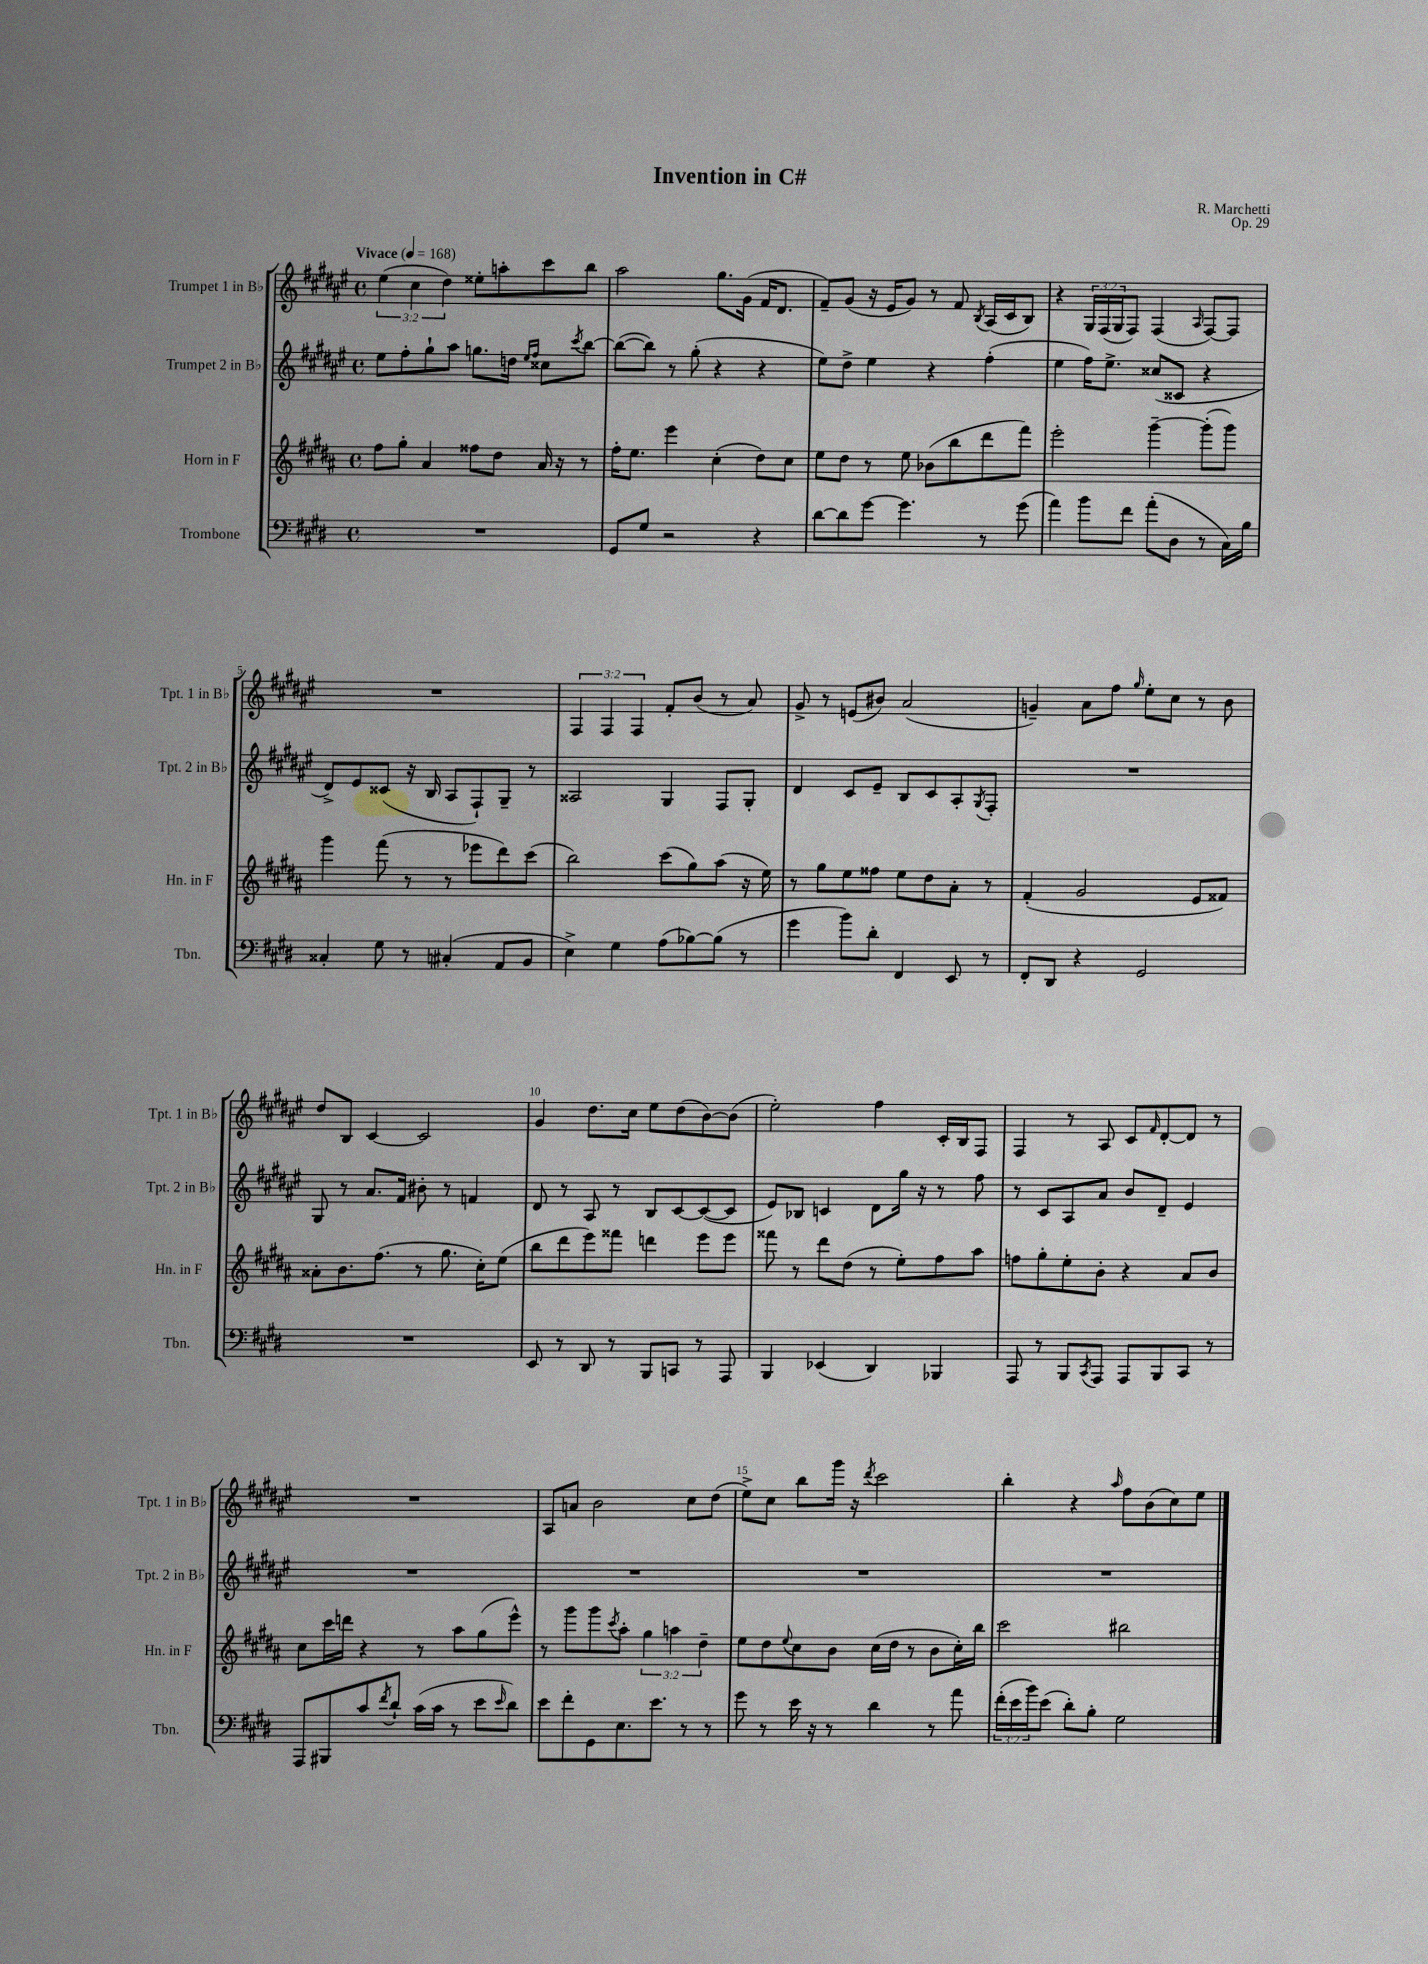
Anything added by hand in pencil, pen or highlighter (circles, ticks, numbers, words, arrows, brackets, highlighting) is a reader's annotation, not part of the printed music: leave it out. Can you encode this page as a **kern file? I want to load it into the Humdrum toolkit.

**kern	**kern	**kern	**kern
*part4	*part3	*part2	*part1
*staff4	*staff3	*staff2	*staff1
*I"Trombone	*I"Horn in F	*I"Trumpet 2 in B♭	*I"Trumpet 1 in B♭
*I'Tbn.	*I'Hn. in F	*I'Tpt. 2 in B♭	*I'Tpt. 1 in B♭
*clefF4	*clefG2	*clefG2	*clefG2
*k[f#c#g#d#]	*k[f#c#g#d#a#]	*k[f#c#g#d#a#e#]	*k[f#c#g#d#a#e#]
*M4/4	*M4/4	*M4/4	*M4/4
*met(c)	*met(c)	*met(c)	*met(c)
*MM168	*MM168	*MM168	*MM168
=1	=1	=1	=1
!	!	!	!LO:TX:a:B:t=Vivace
1r	8ff#\L	8ee#\L	(6ee#\
.	8gg#'\J	8ff#'\	.
.	.	.	6cc#\
.	4a#/	8gg#`\	.
.	.	.	6dd#\)
.	.	8aa#\J	.
.	8ff##X\L	8.ggn\L	8ee##X'\L
.	8dd#\J	.	8aan'\
.	.	16ddn\Jk	.
.	.	16qqee#/LL	.
.	.	16qqff#/JJ	.
.	16a#/	8cc##X\L	8ccc#\
.	16r	.	.
.	.	8qccc#/	.
.	8r	[8bb\J	8bb\J
=2	=2	=2	=2
8GG#/L	16ff#'\KL	(8bb\L_	2aa#\
.	8.ee\J	.	.
8G#/J	.	8bb\J])	.
2r	4eee\	8r	.
.	.	(8gg#'\	.
.	(4cc#'\	4r	8.gg#\L
.	.	.	(16g#\Jk
4r	8dd#\L)	4r	16f#/KL
.	.	.	8.d#/J
.	8cc#\J	.	.
=3	=3	=3	=3
[8d#\L	8ee\L	8ee#\L)	8f#~/L)
8d#\]	8dd#\J	8dd#^\J	(8g#/J
[8g#\J	8r	4ee#\	16r
.	.	.	16e#/KL
4.g#\]	8ee\	.	8g#/J)
.	(8b-X\L	4r	8r
.	8bb\	.	8f#/
.	.	.	8qB/
8r	8ddd#\	(4ff#'\	(16A#/LL
.	.	.	16c#/J
(8g#\	8fff#\J)	.	8B/J)
=4	=4	=4	=4
4a\)	2eee'\	4ee#\	4r
8b\L	.	16ff#\KL)	24G#/LL
.	.	.	(24F#/
.	.	8.ee#^\J	.
.	.	.	24G#/J
8f#\J	.	.	8F#/J)
(8a'\L	[4ggg#~\	(8cc##X/L	(4F#/
8D#\J	.	8c##X/J	.
.	.	.	16qqA#/
8r	(8ggg#'\L]	4r	[8F#/L)
16C#\LL)	8ggg#\J)	.	8F#/J]
16B\JJ	.	.	.
!!LO:LB:g=z
=5	=5	=5	=5
4C##X'/	4ggg#\	8d#^/L)	1r
.	.	8e#/	.
8G#\	(8fff#\	(8c##X/J	.
8r	8r	16r	.
.	.	16B/	.
(4C#X'/	8r	8A#/L	.
.	8eee-X\L	8F#`/)	.
8AA/L	8ddd#\)	8G#~/J	.
8BB/J	(8ccc#\J	8r	.
=6	=6	=6	=6
4E^\)	2bb\)	2A##X/	6F#/
.	.	.	6F#/
4G#\	.	.	.
.	.	.	6F#/
(8A\L	(8ccc#\L	4G#/	8f#'/L
[8B-X\)	8gg#\)	.	(8b/J
(8B-\J]	(8aa#\J	8F#/L	8r
8r	16r	8G#'/J	8a#/)
.	16ee\)	.	.
=7	=7	=7	=7
4g#\	8r	4d#/	8g#^/
.	8gg#\L	.	8r
8b\L)	8ee\	8c#/L	(8en/L
8d#'\J	8ff##X\J	8e#~/J	8b#X/J)
4FF#/	8ee\L	8B/L	(2a#/
.	8dd#\	8c#/	.
8EE/	8a#'\J	8A#'/	.
.	.	8qG#/	.
8r	8r	8F#'/J	.
=8	=8	=8	=8
8FF#'/L	(4f#'/	1r	4gn~/)
8DD#/J	.	.	.
4r	2g#/	.	8a#\L
.	.	.	8ff#\J
.	.	.	16qqgg#/
2GG#/	.	.	8ee#'\L
.	.	.	8cc#\J
.	8e/L	.	8r
.	8f##X/J)	.	8b\
!!LO:LB:g=z
=9	=9	=9	=9
1r	8a##X'\L	8G#/	8dd#/L
.	8.b\	8r	8B/J
.	.	8.a#/L	[4c#/
.	(8.ff#\J	.	.
.	.	16f#/Jk	.
.	8r	8b#X'\	2c#/]
.	8.gg#\	8r	.
.	.	4fn/	.
.	16cc#'\KL)	.	.
.	(8ee\J	.	.
=10	=10	=10	=10
8EE/	8bb\L	8d#/	4g#/
8r	8ddd#\	8r	.
8DD#/	8eee\)	8A#/	8.dd#\L
8r	8fff##X\J	8r	.
.	.	.	16cc#\Jk
8BBB/L	4dddn\	8B/L	8ee#\L
8CCn/J	.	[8c#/	(8dd#\
8r	8eee\L	(8c#/_	[8b\)
8AAA/	8eee\J	8c#/J]	(8b\J]
=11	=11	=11	=11
4BBB/	8fff##X\	8e#/L)	2ee#'\)
.	8r	8B-X/J	.
(4EE-X/	8ddd#\L	4cn/	.
.	(8dd#\J	.	.
4DD#/)	8r	8d#\L	4ff#\
.	8ee'\L)	16gg#\Jk	.
.	.	16r	.
4BBB-X/	8ff#\	8r	16c#'/LL
.	.	.	16B/J
.	8aa#\J	8ff#\	8F#/J
=12	=12	=12	=12
8AAA/	8ffn\L	8r	4F#/
8r	8gg#'\	8c#/L	.
8BBB/L	8ee'\	8A#/	8r
8qCC#/	.	.	.
8AAA/J	8b'\J	8a#/J	8A#/
8AAA/L	4r	8b/L	8c#/L
.	.	.	16qqf#/
8BBB/	.	8d#~/J	[8d#'/
8CC#/J	8a#/L	4e#/	8d#/J]
8r	8b/J	.	8r
!!LO:LB:g=z
=13	=13	=13	=13
8AAA/L	8cc#\L	1r	1r
8BBB#X/	16ccc#\L	.	.
.	16dddn\JJ	.	.
8c#/	4r	.	.
8qf#/	.	.	.
8d#`/J	.	.	.
(16c#\LL	8r	.	.
16c#\JJ	.	.	.
8r	8aa#\L	.	.
8e\L	(8gg#\	.	.
16qqe/	.	.	.
8d#\J)	8eee^^\J)	.	.
=14	=14	=14	=14
8e\L	8r	1r	8A#/L
8f#'\	8ggg#\L	.	8an/J
8GG#\	8ggg#\	.	2b\
.	8qccc#/	.	.
8.E\	8aa#'\J	.	.
.	6gg#\	.	.
8.e\J	.	.	.
.	6aan\	.	.
8r	.	.	8cc#\L
.	6dd#~\	.	.
8r	.	.	(8dd#\J
=15	=15	=15	=15
8g#\	8ee\L	1r	8ee#^\L)
8r	8dd#\	.	8cc#\J
.	8qqee/	.	.
16e\	8cc#\	.	8bb\L
16r	.	.	.
8r	8b\J	.	16ggg#\Jk
.	.	.	16r
.	.	.	8qddd#/
4d#\	(16cc#\LL	.	2ccc#\
.	16dd#\JJ	.	.
.	8r	.	.
8r	8b\L	.	.
8a\	16cc#'\L)	.	.
.	16bb\JJ	.	.
=16	=16	=16	=16
(24f#'\LL	2ccc#\	1r	4bb'\
24e\	.	.	.
24b\J)	.	.	.
(8e\J	.	.	.
8d#'\L)	.	.	4r
8B'\J	.	.	.
.	.	.	16qqaa#/
2G#\	2bb#X\	.	8ff#\L
.	.	.	(8b\
.	.	.	8cc#\)
.	.	.	8ee#\J
==	==	==	==
*-	*-	*-	*-
